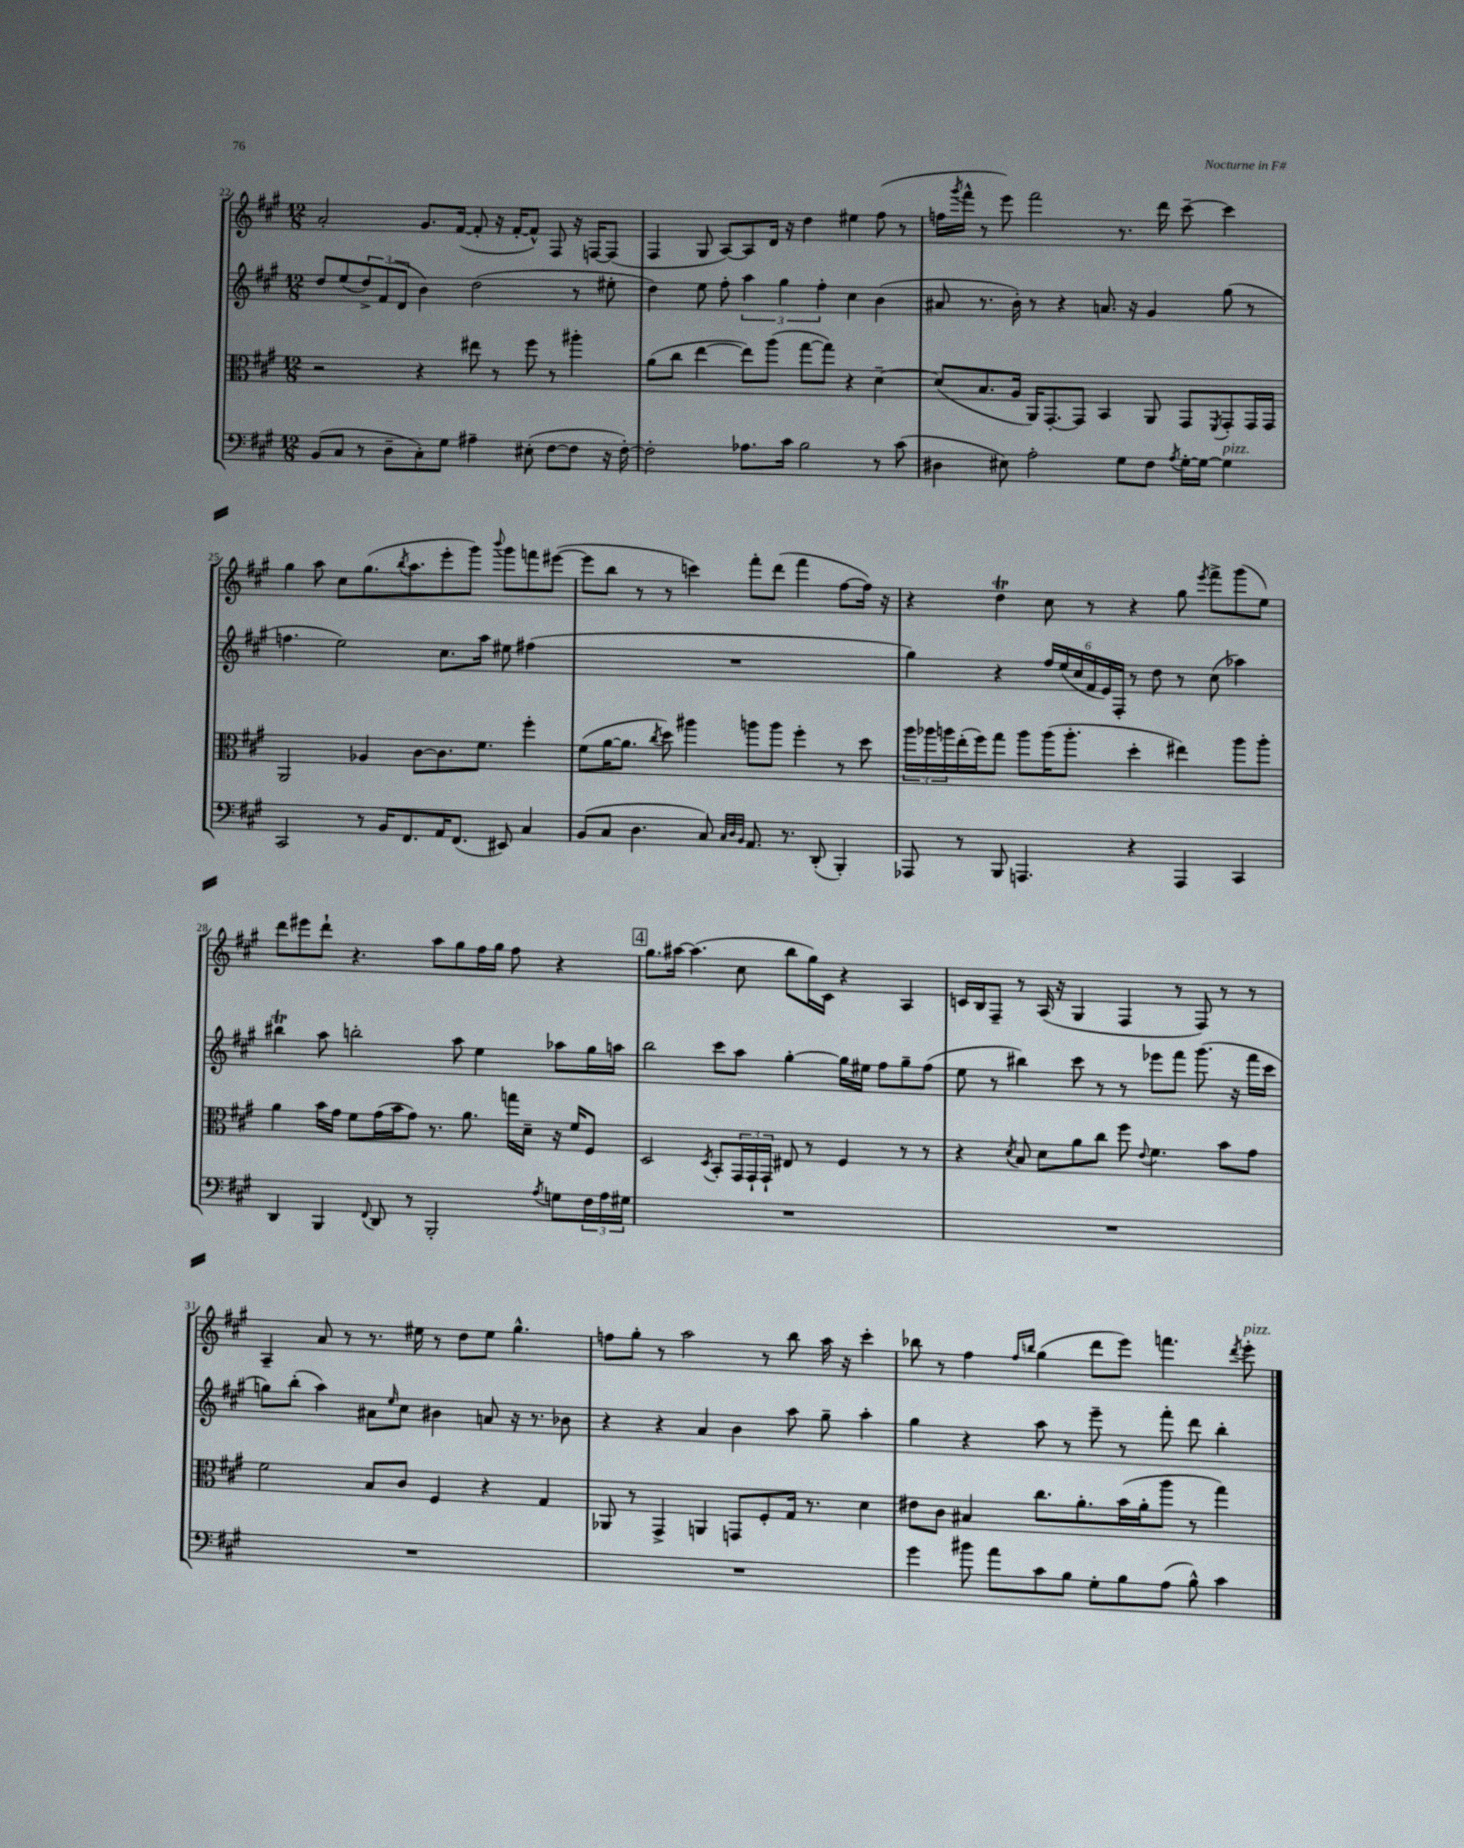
<<
\new StaffGroup <<
\new Staff = "s0" {
    \clef treble \key a \major \numericTimeSignature \time 12/8
    a'2-. gis'8. fis'16~( fis'8-. r16 fis'16~-. fis'8-^) fis8 r16 f16~ f8( |
    fis4 gis8 a8~) a8 d'16 r16 d''4 eis''4 fis''8( r8 |
    f''16 \acciaccatura { gis'''8 } fis'''16-^ r8 e'''8) fis'''2 r8. d'''16 cis'''8~-- cis'''4 |
    gis''4 a''8 cis''8 gis''8.( \acciaccatura { b''8 } a''8. e'''8-. gis'''8) \appoggiatura { b'''8 } gis'''8 f'''8 eis'''8~( |
    eis'''8 b''8 r8 r8 c'''4) fis'''8-. d'''8( fis'''4 fis''8~ fis''16) r16 |
    r4 d''4\trill cis''8 r8 r4 gis''8 \acciaccatura { e'''8 } fis'''8-> gis'''8( e''8) |
    d'''8 eis'''8 d'''8-! r4. a''8 gis''8 fis''16 gis''16 fis''8 r4 |
    \mark \markup { \box "4" } gis''8. ais''16~ ais''4.( cis''8 b''8 gis''16) cis'16 r4 a4 |
    c'16 b16 fis8-- r8 a16( r16 gis4 fis4 r8 fis8) r8 r8 |
    a4-- a'8 r8 r8. eis''16 r8 d''8 eis''8 gis''4.-^ |
    f''8 gis''8-. r8 a''2 r8 b''8 a''16 r16 cis'''4-. |
    bes''8 r8 fis''4 \grace { fis''16 b''16 } gis''4( d'''8 e'''8) f'''4. \acciaccatura { d'''8 } e'''8-.^\markup { \italic "pizz." } \bar "|." |
}
\new Staff = "s1" {
    \clef treble \key a \major \numericTimeSignature \time 12/8
    d''8 e''8( \tuplet 3/2 { d''8->) fis'8( d'8 } b'4) d''2( r8 eis''8-. |
    d''4) e''8 fis''8-. \tuplet 3/2 { a''4 gis''4 fis''4-. } cis''4 b'4( |
    ais'8 r8. b'16-.) r8 r4 a'8. r16 gis'4 gis''8( r8 |
    f''4. e''2) cis''8. a''16 eis''8 fis''4( |
    R1. |
    gis''4) r4 \tuplet 6/4 { fis''16 e''16( cis''16 fis'16 e'16) fis16-. } r8 d''8 r8 cis''8( aes''4) |
    bis''4\trill a''8 b''2-. a''8 e''4 aes''8 gis''16 a''16 |
    \mark \markup { \box "4" } b''2 cis'''8 a''8 gis''4~-. gis''16 eis''16 fis''8 gis''8-- fis''8( |
    e''8 r8 bis''4) cis'''8 r8 r8 ees'''8 fis'''8 gis'''8.( r16 fis'''16 cis'''16 |
    g''8) b''8-.( a''4) ais'8 \grace { e''16 } cis''8 bis'4 a'8 r16 r8. bes'8 |
    r4 r4 a'4 b'4 a''8 gis''8-- a''4-. |
    gis''4 r4 a''8 r8 e'''8-- r8 fis'''8-. d'''8 b''4-. \bar "|." |
}
\new Staff = "s2" {
    \clef alto \key a \major \numericTimeSignature \time 12/8
    r2 r4 eis''8 r8 fis''8 r8 ais''4-. |
    a'8( cis''8 e''4~ e''8) a''8( gis''8~ gis''8) r4 d'4~-- |
    d'8( b8. a16 a,16) gis,8.~-. gis,8 b,4 a,8 gis,8 \acciaccatura { fis,8 } gis,8-. gis,16 gis,16 |
    a,2 aes4 cis'8~ cis'8. fis'8. fis''4-. |
    fis'8( a'16~ a'8. \acciaccatura { cis''8 } d''8) ais''4 a''8 a''8 fis''4-. r8 d''8 |
    \tuplet 3/2 { a''16 aes''16 a''16 } e''16-.( fis''16) gis''8 a''8 a''16( a''8.-. d''4-. eis''4) a''8 a''8-. |
    a'4 b'16 gis'16 fis'8 gis'16( b'16 gis'8) r8. a'8. g''16 d'16-- r16 fis'16 fis8 |
    \mark \markup { \box "4" } d2 \acciaccatura { d8 } b,8-. \tuplet 3/2 { gis,16 gis,16-! gis,16-! } eis8 r8 fis4 r8 r8 |
    r4 \acciaccatura { d'8 } b8 d'8 a'8 cis''8 fis''8 \appoggiatura { e'8 } fis'4. b'8 gis'8 |
    fis'2 b8 cis'8 fis4 r4 gis4 |
    aes,8 r8 gis,4-> a,4 g,8 fis8-. gis16 r8. d'4 |
    eis'8 cis'8 bis4 cis''8. a'8.-. b'16( a'16-. a''8 r8 gis''4) \bar "|." |
}
\new Staff = "s3" {
    \clef bass \key a \major \numericTimeSignature \time 12/8
    b,8( cis8 r8 d8-- cis8-.) gis8 ais4-- eis8-.( fis8~ fis8 r16 fis16~-.) |
    fis2-. aes8. cis'16 b2 r8 cis'8( |
    dis4 eis8) a2-. gis8 fis8 \acciaccatura { a8 } gis16~-. gis16~ gis4^\markup { \italic "pizz." } |
    cis,2 r8 b,16 fis,8. a,16 fis,8.( eis,8) cis4 |
    b,8( cis8 d4. cis8) \grace { cis32 d32 b,32 } a,8. r8. d,8-.( b,,4-.) |
    aes,,8 r8 b,,8 a,,4. r4 a,,4 cis,4 |
    d,4 b,,4 \appoggiatura { fis,8 } d,8 r8 b,,2-. \acciaccatura { a8 } g8 \tuplet 3/2 { fis16 a16 gis16 } |
    \mark \markup { \box "4" } R1. |
    R1. |
    R1. |
    R1. |
    gis'4 bis'8 a'8 cis'8 b8 gis8-. b8 a8( b8-^) cis'4 \bar "|." |
}
>>
>>
\layout { \context { \Score currentBarNumber = #22 } }
